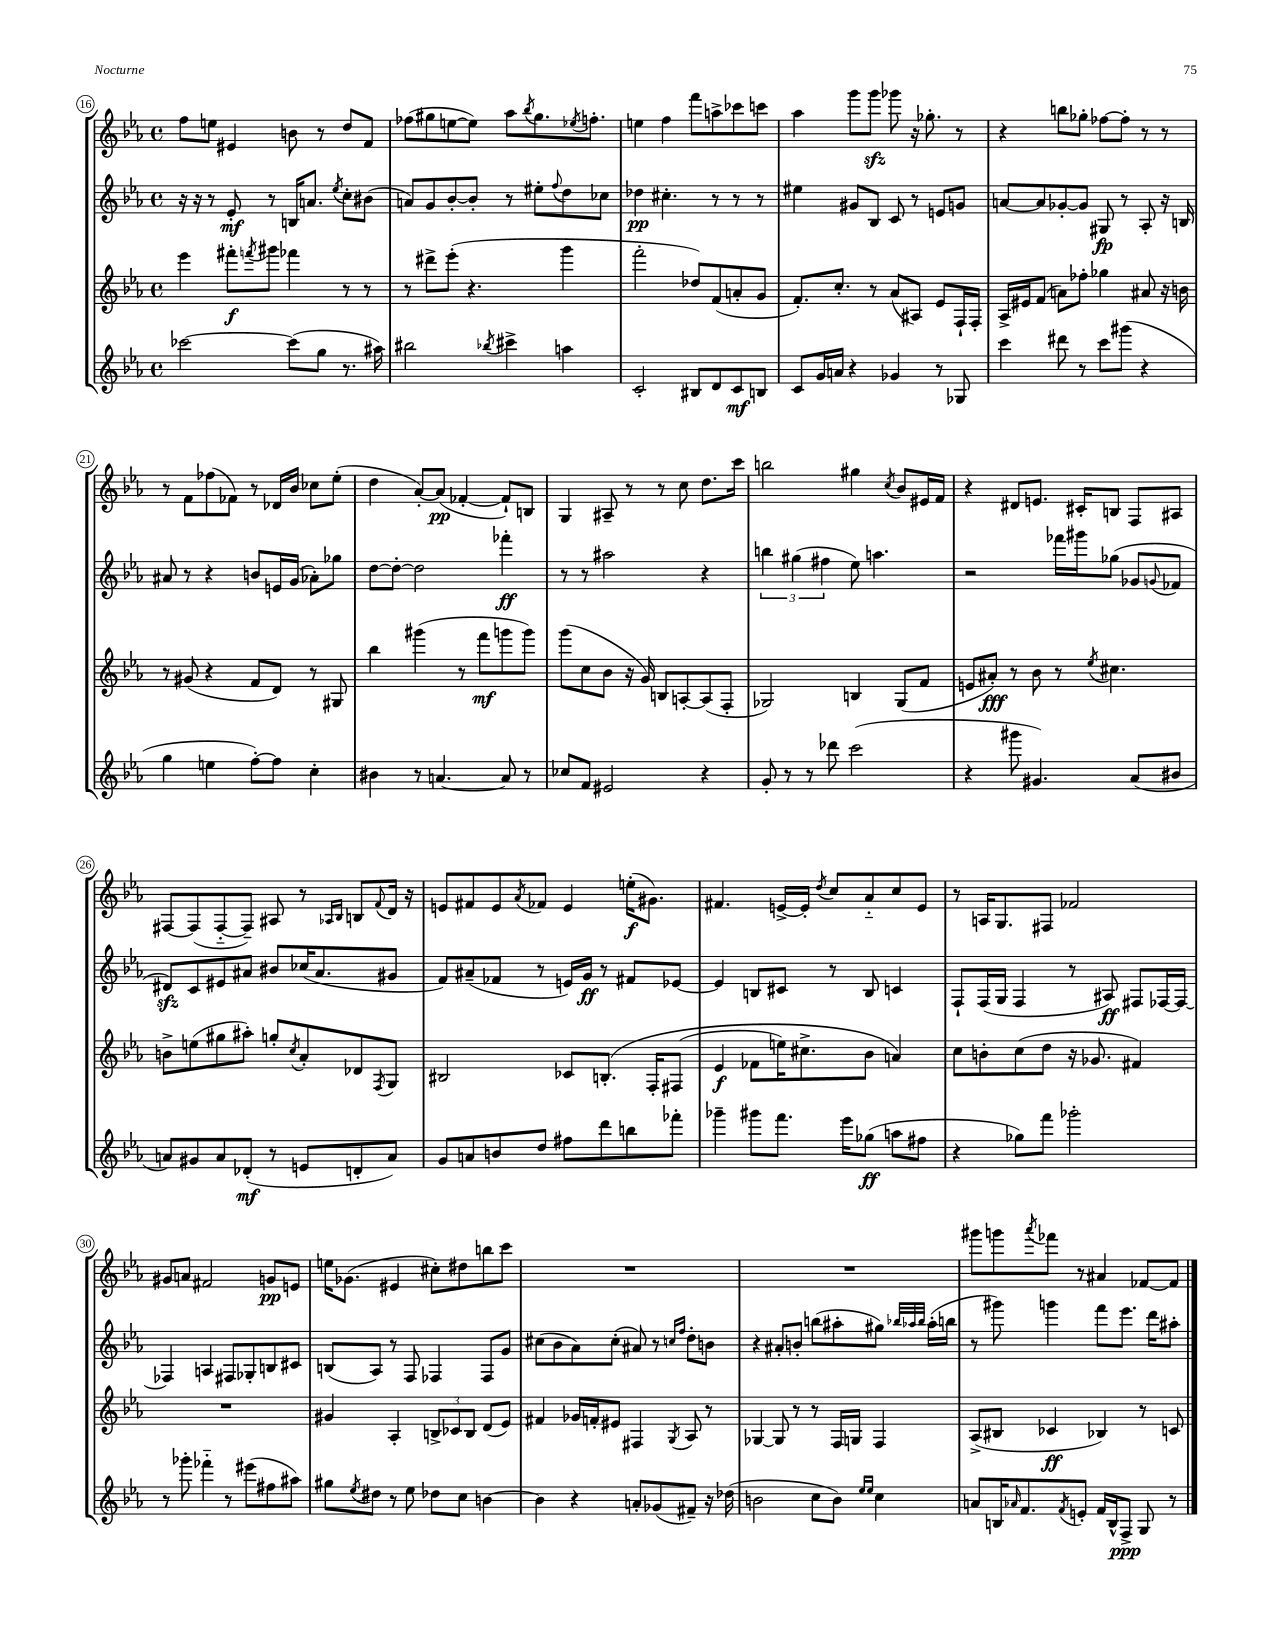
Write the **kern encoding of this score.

**kern	**kern	**kern	**kern
*staff4	*staff3	*staff2	*staff1
*clefG2	*clefG2	*clefG2	*clefG2
*k[b-e-a-]	*k[b-e-a-]	*k[b-e-a-]	*k[b-e-a-]
*M4/4	*M4/4	*M4/4	*M4/4
*met(c)	*met(c)	*met(c)	*met(c)
[2ccc-\	4eee-\	16r	8ff\L
.	.	16r	.
.	.	8r	8ee\J
.	8fff#'\L	8e-'/	4e#/
.	8qfff/	.	.
.	8ggg#\J	8r	.
(8ccc-\]L	4fff-\	16B/LK	8b\
.	.	8.a/J	.
8gg\J	.	.	8r
.	.	8qee-/	.
8.r	8r	8cc'\L	8dd/L
.	8r	(8b#\J	8f/J
16aa#\)	.	.	.
=	=	=	=
2bb#\	8r	8a/L)	(8ff-\L
.	8ddd#^\L	8g/	8gg#\
.	(8eee-'\J	[8b-'/	[8ee\
.	4.r	8b-'/]J	8ee\]J)
8qbb-/	.	.	.
4ccc#^\	.	8r	8aa-\L
.	.	.	8qbb-/
.	.	8ee#'\L	8.gg#\
.	.	8qqff/	.
4aa\	4ggg\	8dd\	.
.	.	.	8qee-/
.	.	.	8.ff'\J
.	.	8cc-\J	.
=	=	=	=
2c'/	2fff'\	4dd-\	4ee\
.	.	4.cc#'\	4ff\
8B#/L	8dd-/L)	.	8fff\L
8d/	(8f/	8r	8aa^\
8c/	8a'/	8r	8ccc-\
8B/J	8g/J	8r	8ccc\J
=	=	=	=
8c/L	8.f'/L)	4ee#\	4aa-\
16g/L	.	.	.
16a/JJ	8.cc'/J	.	.
4r	.	8g#/L	8ggg\L
.	8r	8B-/J	8ggg\J
4g-/	(8a-/L	8c/	8ggg-\
.	8A#/J)	8r	16r
.	.	.	8.gg-'\
8r	8e-/L	8e/L	.
8G-/	16F`/L	8g/J	8r
.	16F'/JJ	.	.
=	=	=	=
4ccc\	16A-^/LL	[8a/L	4r
.	16e#/J	.	.
.	(8f/J	8a/]	.
8ddd#\	8a\L)	[8g-'/	8bb\L
8r	8ff-'\J	8g-/]J	8gg-'\J
8ccc\L	4gg-\	8G#/	[8ff-\L
(8ggg#\J	.	8r	8ff-'\]J
4r	8a#/	8A-'/	8r
.	16r	16r	8r
.	16b\	16B/	.
=	=	=	=
4gg\	8r	8a#/	8r
.	(8g#/	8r	8f\L
4ee\	4r	4r	(8ff-\
.	.	.	8f-\J)
[8ff'\L)	8f/L	8b/L	8r
8ff\]J	8d/J)	16e/L	16d-/LL
.	.	(16g/JJ	16b-/JJ
4cc'\	8r	8a-'\L)	8cc-\L
.	8G#/	8gg-\J	(8ee-'\J
=	=	=	=
4b#\	4bb-\	[8dd\L	4dd\
.	.	8dd'\_J	.
8r	(4ggg#\	2dd\]	[8a-'/L)
[4.a/	.	.	(8a-/]J
.	8r	.	[4f-'/
.	8fff\L	.	.
8a/]	8ggg\	4fff-'\	8f-`/]L)
8r	8ggg\J)	.	8B/J
=	=	=	=
8cc-/L	(8ggg\L	8r	4G/
8f/J	8cc\	8r	.
2e#/	8b-\J	2aa#\	8A#~/
.	16r	.	8r
.	16g/)	.	.
.	8B/L	.	8r
.	[8A'/	.	8cc\
4r	(8A/]	4r	8.dd\L
.	8F'/J	.	.
.	.	.	16ccc\Jk
=	=	=	=
8g'/	2G-/)	6bb\	2bb\
8r	.	.	.
.	.	(6gg#\	.
8r	.	.	.
.	.	6ff#\	.
8ddd-\	.	.	.
(2ccc\	4B/	8ee-\)	4gg#\
.	.	4.aa\	.
.	.	.	8qcc/
.	(8G-/L	.	8b-/L
.	8f/J	.	16e#/L
.	.	.	16f/JJ
=	=	=	=
4r	8e/L	2r	4r
.	8a#'/J)	.	.
8ggg#\	8r	.	8d#/L
4.g#/)	8b-\	.	8.e/J
.	8r	16fff-\LL	.
.	.	16ggg#\J	16c#'/LK
.	8qee-/	.	.
.	4.cc#\	(8gg-\J	8B/J
(8a-/L	.	8g-/L	8F/L
.	.	8qqg/	.
8b#/J	.	8f-/J	8A#/J
=	=	=	=
8a/L)	8b^\L	8d#/L)	[8F#/L
8g#/	(8ee\	8c/	(8F#/]
8a/	8gg#\	8e#/	[8F#'~/
(8d-'/J	8aa#'\J)	8a#/J	8F#~/]J)
8r	8gg'/L	8b#/L	8A#/
.	8qcc/	.	.
8e/L	8a-'/	(16cc-/K	8r
.	.	8.a#/	.
.	.	.	16qqA-/LL
.	.	.	16qqB-/JJ
8d'/	8d-/	.	8B/L
.	8qF/	.	8qqf/
8a/J)	8G/J	8g#/J	16d/Jk
.	.	.	16r
=	=	=	=
8g/L	2B#/	8f/L)	8e/L
8a/	.	(8a#~/	8f#/
8b/	.	8f-/J	8e/
.	.	.	8qa-/
8dd/J	.	8r	8f-/J
8ff#\L	8c-/L	16e/LL)	4e/
.	.	16g/JJ	.
8ddd\	&(8.B'/J	8r	.
8bb\	.	8f#/L	(16ee'\LK
.	16F'/LK	.	8.g#\J)
8fff-'\J	(8F#/J	[8e-/J	.
=	=	=	=
4ggg-~\	4e-/	4e-/]	4.f#/
8ggg#\L	8f-\L	8B/L	.
8.fff\J	16ee\K)	8c#/J	[16e^/LL
.	8.cc#^\	.	16e'/]JJ
.	.	.	8qdd/
.	.	8r	8cc/L
16eee-\LK	.	.	.
(8gg-\J	8b-\J	8B/	8a-'~/
8aa\L	4a/&)	4c/	8cc/
8ff#\J	.	.	8e/J
=	=	=	=
4r	8cc\L	8F`/L	8r
.	8b'\	(16F/L	16A/LK
.	.	16G/JJ	8.G/
8gg-\L)	(8cc\	4F/	.
8fff\J	8dd\J	.	8F#/J
2ggg-'\	16r	8r	2f-/
.	8.g-/	.	.
.	.	8A#/)	.
.	4f#/)	8F#/L	.
.	.	[16F-/L	.
.	.	16F-/_JJ	.
=	=	=	=
8r	1r	4F-/]	8g#/L
8ggg-'\	.	.	8a/J
4fff-'~\	.	4A/	2f#/
8r	.	8F#/L	.
(8eee#\L	.	8G-'/	.
8ff#\	.	8B/	8g/L
8aa#\J)	.	8c#/J	8e/J
=	=	=	=
8gg#\L	4g#/	(8B/L	16ee\LK
.	.	.	(8.g-\J
8qee-/	.	.	.
8dd#\J	.	8A-/J)	.
8r	4A-'/	8r	4e#/
8ee-\	.	8F/	.
8dd-\L	12B^/L	4F-/	8cc#'\L)
.	12c-/	.	.
8cc\J	.	.	8dd#\
.	12B/J	.	.
[4b\	(8d/L	8F-/L	8bb\
.	8e-/J)	8g/J	8ccc\J
=	=	=	=
4b\]	4f#/	(8cc#\L	1r
.	.	8b-\	.
4r	16g-/LL	8a-\)	.
.	16f'/J	.	.
.	8e#/J	(8cc#'\J	.
8a'/L	4F#/	8a#/)	.
(8g-/	.	8r	.
.	.	16qqcc/LL	.
.	8qG/	16qqff/JJ	.
8f#~/J)	8A-/	8dd'\L	.
16r	8r	8b\J	.
(16dd-\	.	.	.
=	=	=	=
2b\	[4G-/	4r	1r
.	8G-/]	8a#'/L	.
.	8r	8b'/J	.
8cc\L	8r	(8bb\L	.
8b\J)	16F/LL	8aa#'\	.
.	16G/JJ	.	.
16qqee-/LL	.	.	.
16qqee-/JJ	.	.	.
4cc\	4F/	8gg#\J)	.
.	.	32qqbb-/LLL	.
.	.	32qqaa-/	.
.	.	32qqbb-/JJJ	.
.	.	(16aa-'\LL	.
.	.	16bb\JJ	.
=	=	=	=
8a/L	(8A-^/L	8r	8ggg#\L
16B/K	8B#/J	8ggg#\)	8ggg\
16qqa-/	.	.	.
8.f/	.	.	.
.	.	.	8qaaa-/
.	4c-/	4ggg\	8fff-\J
8qf/	.	.	.
8e'/J	.	.	8r
16f/LL	4B-/)	8fff\L	4a#/
16B^^/J	.	.	.
8F^/J	.	8.eee-\J	.
8G/	8r	.	[8f-/L
.	.	16ddd\LK	.
8r	8c/	8aa#'\J	8f-/]J
==	==	==	==
*-	*-	*-	*-
